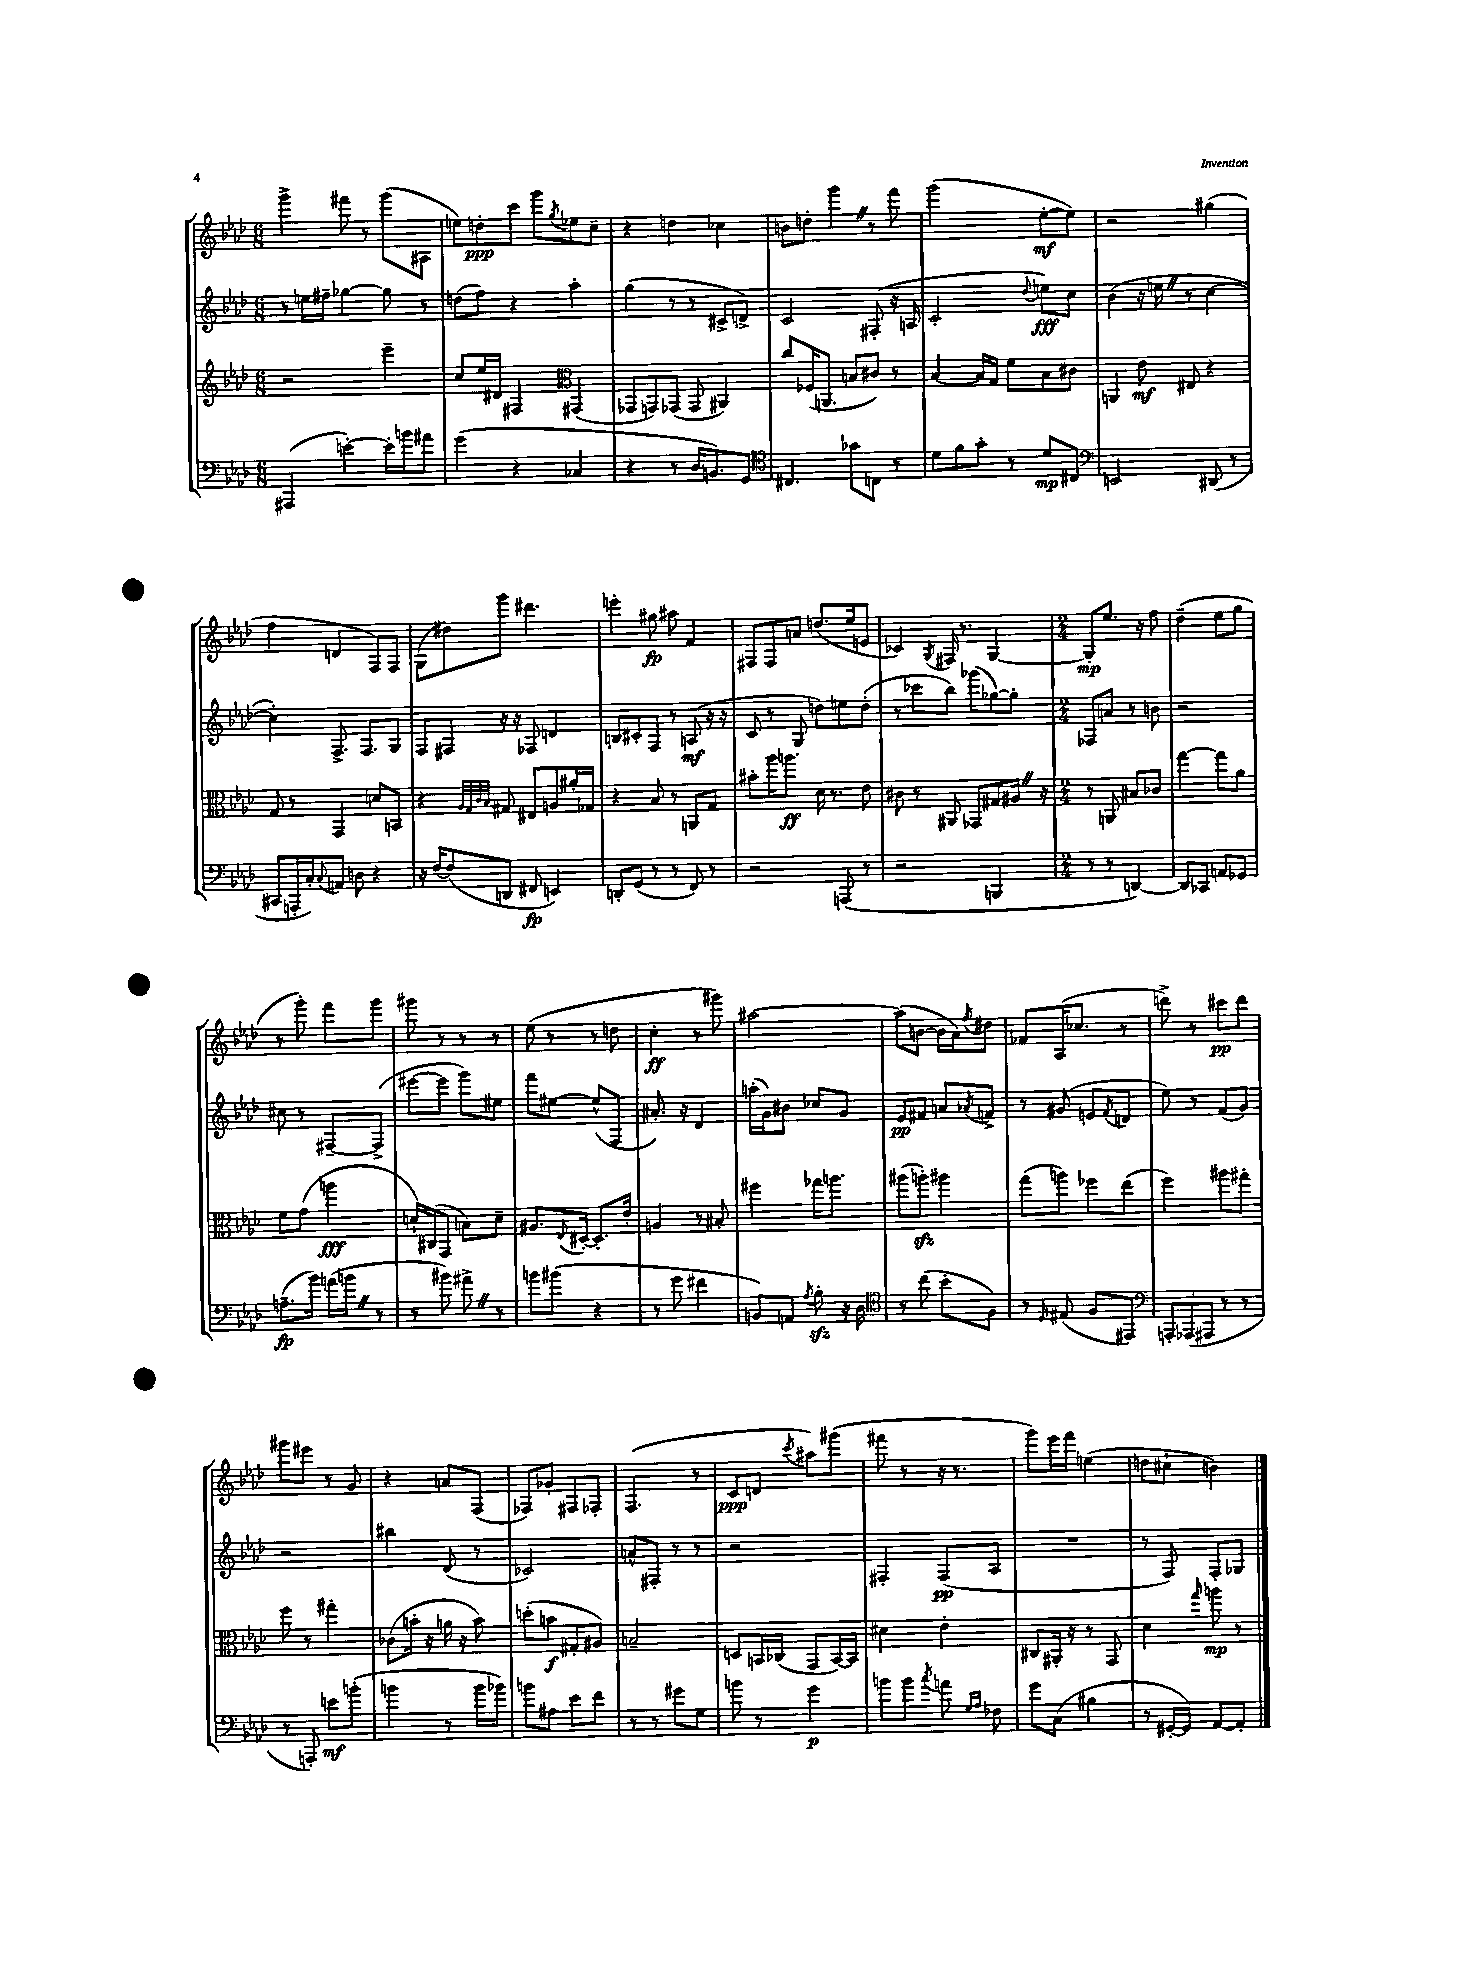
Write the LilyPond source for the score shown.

<<
\new StaffGroup <<
\new Staff = "s0" {
    \clef treble \key aes \major \numericTimeSignature \time 6/8
    g'''4-> fis'''8 r8 g'''8( ais8 |
    e''8) d''8-.\ppp c'''8 g'''8 \acciaccatura { g''8 } ees''8 c''8-- |
    r4 d''4 ces''4 |
    b'8 d''8-. g'''4 \once \override BreathingSign.text = \markup { \musicglyph "scripts.caesura.straight" } \breathe r8 f'''8 |
    g'''2( ees''8~-.\mf ees''8) |
    r2 gis''4( |
    f''4 d'4 f8) f8 |
    g8( dis''8) g'''8 dis'''4. |
    e'''4-. gis''8\fp ais''8 f'4 |
    fis8 fis8 a'8 d''8.( ees''16 e'8 |
    ces'4) \acciaccatura { g8 } fis16 r8. g4~ |
    \numericTimeSignature \time 2/4 g8-.\mp ees''8. r16 f''8 |
    des''4--( ees''8 g''8 |
    r8 g'''8-.) f'''8 g'''8 |
    gis'''8 r8 r8 r8 |
    ees''8( r8 r8 d''8 |
    c''4-.\ff r8 gis'''8) |
    ais''2~ |
    ais''8( b'8~ b'16 aes'16) \acciaccatura { f''8 } dis''8 |
    fes'8 aes16( ces''8. r8 |
    d'''8->) r8 cis'''8\pp d'''8 |
    gis'''8 eis'''8 r8 g'8 |
    r4 a'8 f8( |
    fes8) ges'8-. fis8 fes8-. |
    f4.( r8 |
    c'8\ppp d'8 \acciaccatura { c'''8 } ais''8) gis'''8( |
    fis'''8 r8 r16 r8. |
    g'''8) ees'''16 f'''16 e''4( |
    d''8 cis''8-! b'4) \bar "|." |
}
\new Staff = "s1" {
    \clef treble \key aes \major \numericTimeSignature \time 6/8
    r8 e''16 fis''16-- ges''4~ ges''8 r8 |
    d''8( f''8) r4 aes''4-. |
    g''4( r8 r8 cis'8-> d'8->) |
    c'2 fis8-.( r16 a16 |
    c'2-. \appoggiatura { des''8 } e''8\fff) c''8 |
    bes'4( r16 e''16 \once \override BreathingSign.text = \markup { \musicglyph "scripts.caesura.straight" } \breathe r8 c''4~ |
    c''4-.) f8.-> f8. g8 |
    f8 fis8 r16 r16 fes8 d'4 |
    b8 cis'8-. f8 r8 a8\mf( r16 r16 |
    c'8 r8 g8 d''8) e''8 d''8-.( |
    r8 ces'''8 bes''8) ges'''8( ges''8~) ges''8-. |
    \numericTimeSignature \time 2/4 fes8 a'8 r8 b'8 |
    r2 |
    cis''8 r8 fis8~-- fis8->( |
    eis'''8~ eis'''8 g'''8) eis''8 |
    f'''8 eis''8~ eis''8-^( f8 |
    ais'8.-.) r16 des'4 |
    a''16-.( g'16) bis'8 ces''8 g'8 |
    ees'8\pp fis'8 a'8 \acciaccatura { aes'8 } f'8-> |
    r8 gis'8( e'8 \acciaccatura { f'8 } d'8 |
    ees''8) r8 f'8( g'8) |
    r2 |
    bis''4 des'8( r8 |
    ces'2) |
    a'8-^ fis8-. r8 r8 |
    r2 |
    fis4-. fis8\pp( aes8 |
    R2 |
    r8 f8) f8-. ges8 \bar "|." |
}
\new Staff = "s2" {
    \clef treble \key aes \major \numericTimeSignature \time 6/8
    r2 ees'''4-- |
    c''8 ees''16 dis'16 fis4 \clef alto gis,4( |
    ges,8 g,8) ges,8( ges,8 ais,4) |
    c''8 fes16( a,8. b8 cis'8) r8 |
    bes4~ bes16 g16 f'8 bes8 cis'8 |
    a,4 ees'8\mf eis8 r4 |
    g8 r8 g,4 d'8 b,8 |
    r4 \grace { aes32 g32 c'32 bes32 } gis8 eis8 a8 ais'16-. ges16 |
    r4 bes8 r8 a,8 g8 |
    bis'8-. aes''16 a''8.\ff des'16 r8. ees'8 |
    cis'8 r8 ais,8 ges,8 gis8 ais16 \once \override BreathingSign.text = \markup { \musicglyph "scripts.caesura.straight" } \breathe r16 |
    \numericTimeSignature \time 2/4 r8 a,8 bis8 ces'8 |
    g''4~ g''8 aes'8 |
    f'8 g'8( a''4\fff |
    d'16-!) cis16( g,8 b8) d'8-- |
    ais8. \appoggiatura { ees8 } dis16~-. dis8.-. ees'16-. |
    a4 r8 bis8-. |
    fis''4 ges''16 a''8. |
    ais''8( a''8-.\sfz) ais''4 |
    g''8( a''8) fes''8 ees''8( |
    f''4) ais''8 gis''8-. |
    f''8 r8 gis''4-. |
    ces'8( b'16-. r16 a'16 r16 b'8) |
    d''8-.( b'8\f gis8-. ais8) |
    b2-- |
    d8 b,16 ces16( g,8 b,16~) b,16 |
    dis'4 ees'4-. |
    cis8 ais,16-. r16 r8 g,8 |
    des'4 \grace { g''16 } a''8\mp r8 \bar "|." |
}
\new Staff = "s3" {
    \clef bass \key aes \major \numericTimeSignature \time 6/8
    ais,,4( e'4~-.) e'16-. b'16 ais'8 |
    g'4( r4 ces4 |
    r4 r8 des16 b,8.) g,8 |
    \clef tenor cis4. ges'8 c8 r8 |
    des'8 f'8 g'8-. r8 des'8\mp cis8 |
    \clef bass e,2 dis,8( r8 |
    cis,8 a,,16-. c16-.) \appoggiatura { c8 } a,8 d8 r4 |
    r16 f16~ f8( d,8 fis,8\fp e,4) |
    d,8-. g,8( r8 r8 f,8) r8 |
    r2 a,,8( r8 |
    r2 b,,4 |
    \numericTimeSignature \time 2/4 r8 r8 d,4~) |
    d,8 ces,8 a,8 ges,8 |
    a8.--\fp( bes'16) a'16( b'16 \once \override BreathingSign.text = \markup { \musicglyph "scripts.caesura.straight" } \breathe r8 |
    r8 bis'8) ais'8-> \once \override BreathingSign.text = \markup { \musicglyph "scripts.caesura.straight" } \breathe r8 |
    b'8 bis'8( r4 |
    r8 g'8 fis'4 |
    b,8) a,8 \acciaccatura { aes8 } bes8-.\sfz r16 des16 |
    \clef tenor r8 c''8( bes'8-. f8) |
    r8 \grace { des16 } eis8( f8 eis,8) |
    \clef bass \tuplet 3/2 { a,,8-. aes,,8( ais,,8 } r8 r8 |
    r8 a,,8-.) e'8\mf b'8-.( |
    b'4 r8 b'16 bes'16) |
    b'8 ais8 ees'8 f'8 |
    r8 r8 gis'8 g8 |
    b'8 r8 g'4\p |
    b'8 b'8 \acciaccatura { c''8 } a'8 \grace { g16 aes16 } fes8 |
    g'8 c8( bis4 |
    r8 gis,16~-. gis,16) aes,8~ aes,8-. \bar "|." |
}
>>
>>
\layout { \context { \Score \remove "Bar_number_engraver" } }
